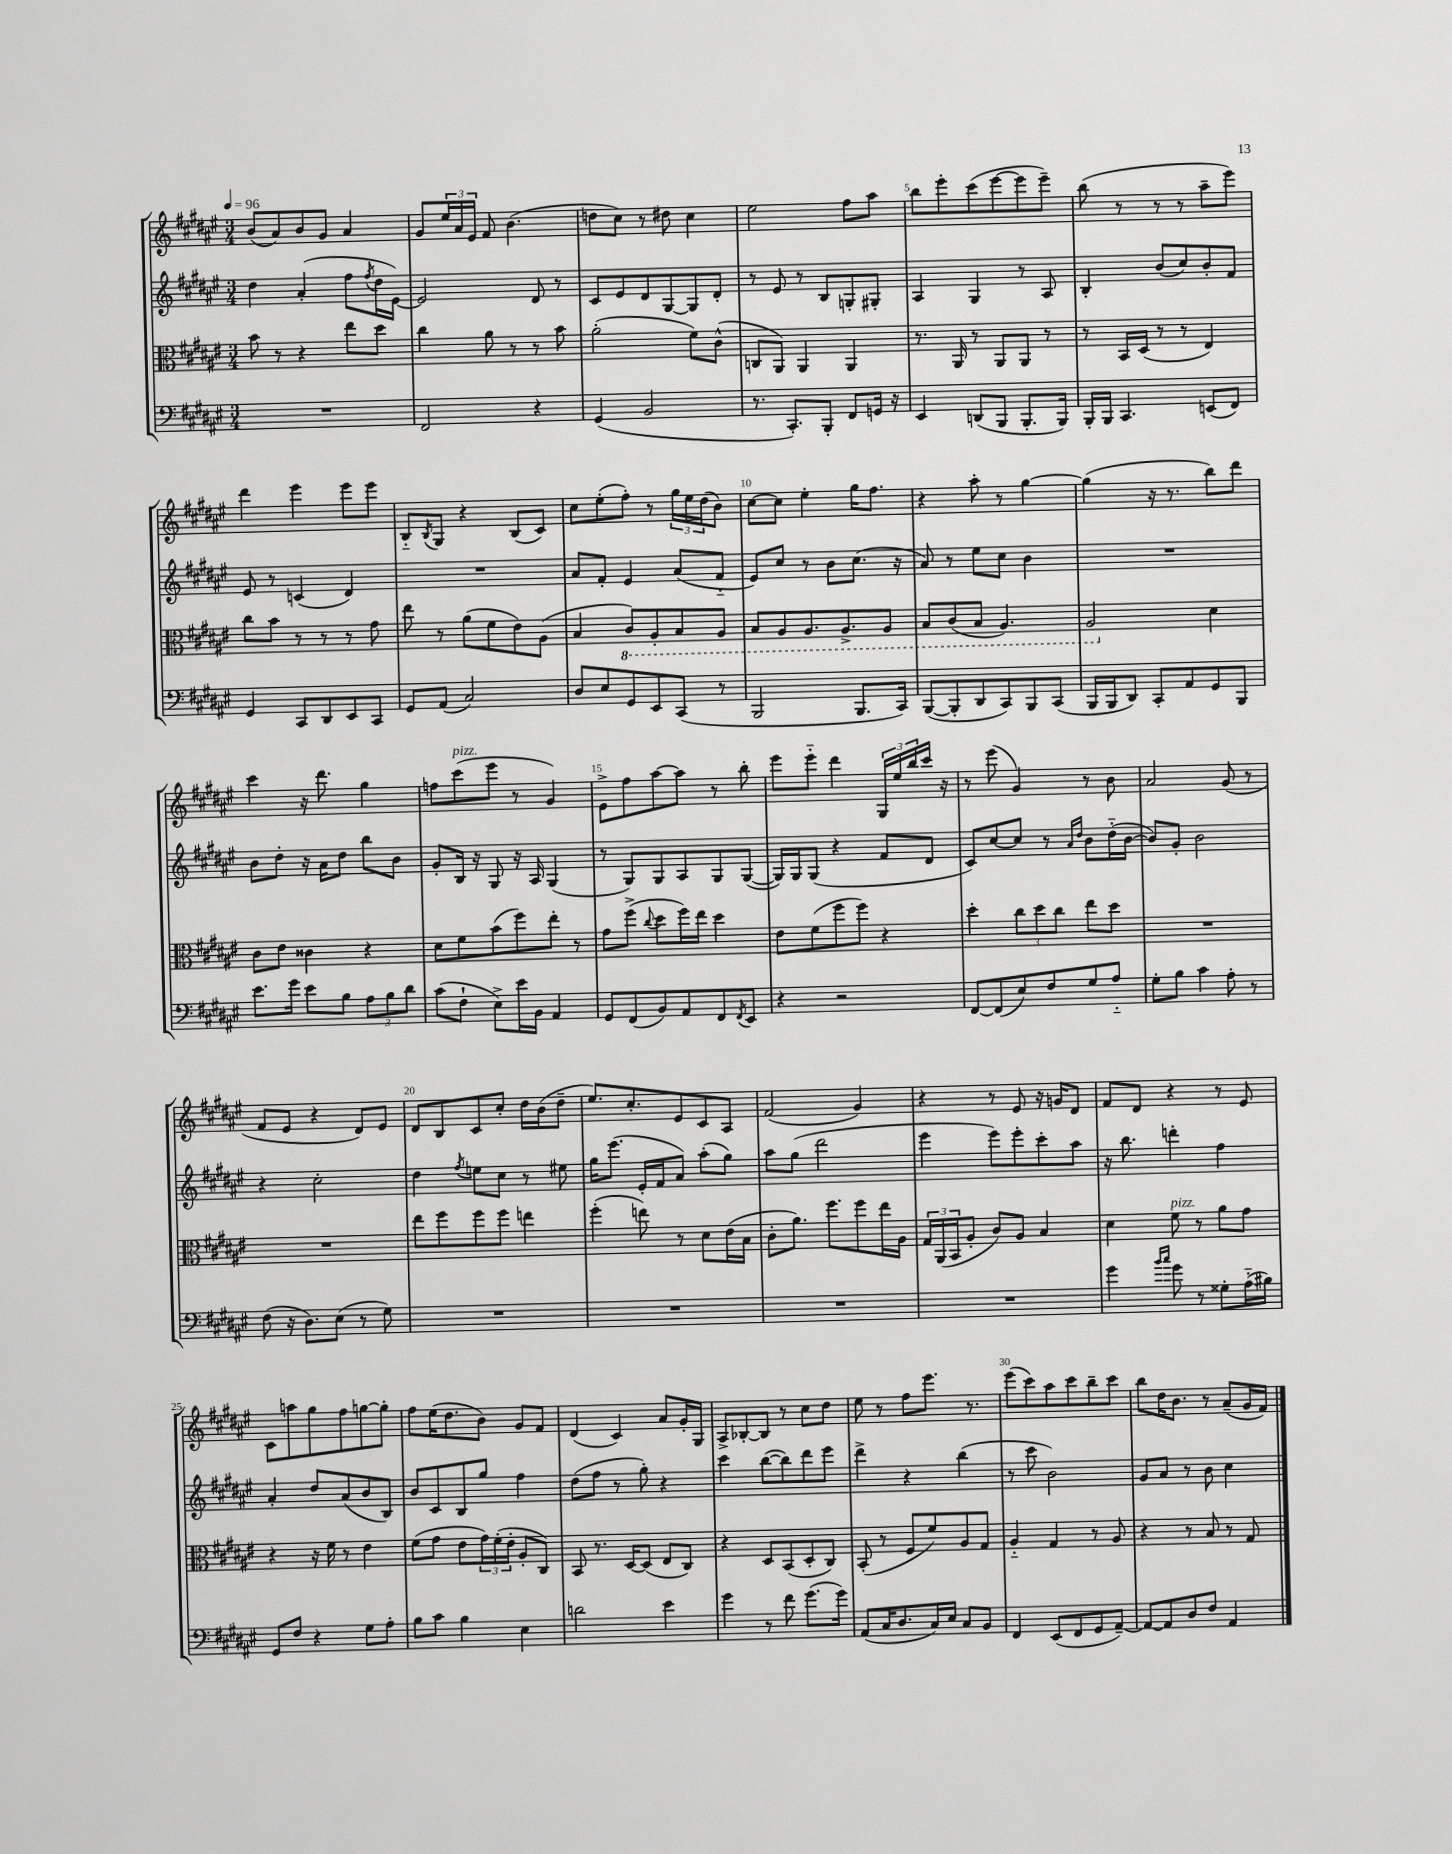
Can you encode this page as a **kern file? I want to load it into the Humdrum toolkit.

**kern	**kern	**kern	**kern
*staff4	*staff3	*staff2	*staff1
*clefF4	*clefC3	*clefG2	*clefG2
*k[f#c#g#d#a#e#]	*k[f#c#g#d#a#e#]	*k[f#c#g#d#a#e#]	*k[f#c#g#d#a#e#]
*M3/4	*M3/4	*M3/4	*M3/4
*MM96	*MM96	*MM96	*MM96
2.r	8b\	4dd#\	(8b/L
.	8r	.	8a#/)
.	4r	(4a#'/	8b/
.	.	.	8g#/J
.	8ee#\L	8ff#\L	4a#/
.	.	8qff#/	.
.	8dd#\J	16dd#\L	.
.	.	[16e#\JJ)	.
=	=	=	=
2FF#/	4cc#\	2e#/]	8g#/L
.	.	.	24ee#/L
.	.	.	24a#/
.	.	.	24e#/JJ
.	8a#\	.	8f#/
.	8r	.	(4.b\
4r	8r	8d#/	.
.	8b\	8r	.
=	=	=	=
(4GG#/	(2a#'\	8c#/L	8dd\L
.	.	8e#/	8cc#\J)
2BB/	.	8d#/	8r
.	.	[8G#/	8dd#\
.	8f#\L)	8G#/]	4cc#\
.	(8c#^^\J	8d#'/J	.
=	=	=	=
8.r	8C/L	8r	2ee#\
.	8AA#/J)	8e#/	.
8.CC#'/L)	.	.	.
.	4AA#/	8r	.
8BBB'/J	.	8B/L	.
8FF#/L	4AA#/	8G'/	8ff#\L
16GG/Jk	.	8G#'/J	8aa#\J
16r	.	.	.
=	=	=	=
4EE#/	8.r	4A#/	8bb\L
.	.	.	8eee#'\
.	16AA#/	.	.
(8DD/L	8r	4G#/	(8ccc#\
8BBB/J	8AA#/L	.	[8eee#\
8.BBB'/L	8AA#/J	8r	8eee#\]
.	8r	8A#/	8eee#~\J)
16BBB/Jk)	.	.	.
=	=	=	=
16BBB'/LL	8r	4B'/	(8bb\
16BBB/JJ	.	.	.
4.CC#/	16BB/LL	.	8r
.	(16D#/JJ	.	.
.	8r	(8b/L	8r
.	8r	8cc#/)	8r
(8EE/L	4E#/)	8b'/	8aa#~\L
8FF#/J)	.	8f#/J	8eee#\J)
=	=	=	=
4GG#/	8cc#\L	8e#/	4ddd#\
.	8b\J	8r	.
8CC#/L	8r	(4c/	4eee#\
8DD#/	8r	.	.
8EE#/	8r	4d#/)	8eee#\L
8CC#/J	8g#\	.	8eee#\J
=	=	=	=
8GG#/L	8ee#\	2.r	8B'~/L
.	.	.	8qB/
(8AA#/J	8r	.	8G#/J
2C#/)	(8a#\L	.	4r
.	8f#\	.	.
.	8e#\)	.	(8B/L
.	(8A#\J	.	8c#/J)
=	=	=	=
8D#/L	4B/	8a#/L	8cc#\L
8E#/	.	8f#'/J	(8ee#'\
8GG#/	8C#/L)	4e#/	8ff#'\J)
8EE#/	8AA#'/	.	8r
(8CC#/J	8BB/	(8a#/L	24gg#\LL
.	.	.	24ee#\
.	.	.	(24dd#\J
8r	8AA#/J	8f#'~/J	8b\J)
=	=	=	=
2BBB/	8BB/L	8e#/L)	[8cc#\L
.	8AA#/	8cc#/J	8cc#\]J
.	8.AA#/	8r	4ee#'\
.	.	8b\L	.
.	8.AA#^/	.	.
8.BBB/L	.	(8.cc#\J	16gg#\LK
.	.	.	8.ff#\J
.	8AA#/J	.	.
16CC#/Jk)	.	16r	.
=	=	=	=
([8BBB/L	8BB/L	8a#/)	4r
8BBB'/]	(8C#/	8r	.
8DD#/	8BB/J	8ee#\L	8aa#'\
8CC#/)	4.AA#/)	8cc#\J	8r
8BBB/	.	4b\	[4gg#\
(8CC#/J	.	.	.
=	=	=	=
16BBB/LL	2AA#/	2.r	(4gg#\]
16BBB/J	.	.	.
8DD#/J)	.	.	.
8CC#'/L	.	.	16r
.	.	.	8.r
8AA#/	.	.	.
8GG#/	4d#\	.	8bb\L)
8BBB/J	.	.	8ddd#\J
=	=	=	=
8.e#\L	8c#\L	8b\L	4ccc#\
.	8e#\J	8dd#'\J	.
16g#\Jk	.	.	.
8e#\L	4c##\	16r	16r
.	.	16a#\LK	8.ddd#\
8B\J	.	8dd#\J	.
12A#\L	4r	8bb\L	4gg#\
12B\	.	.	.
.	.	8b\J	.
12d#\J	.	.	.
=	=	=	=
(8c#\L	8d#\L	8g#'/L	8ff\L
8F#`\J	8f#\	16B/Jk	(8ccc#\
.	.	16r	.
8E#^\L)	(8b\	8G#/	8eee#\J
16e#\L	8ff#\)	16r	8r
16BB\JJ	.	16A#/	.
4AA#/	8ee#'\J	(4G#/	4g#/)
.	8r	.	.
=	=	=	=
8GG#/L	8g#\L	8r	8e#^\L
(8FF#/	(8ff#^\J	8G#/L)	8ff#\
.	8qqcc#/	.	.
8BB/)	8dd#\L	8G#/	[8aa#\
8AA#/	16ff#\L)	8A#/	8aa#\]J
.	16ee#\JJ	.	.
8FF#/	4dd#\	8G#/	8r
8qFF#/	.	.	.
8EE#/J	.	([8G#/J	8bb'\
=	=	=	=
4r	8e#\L	16G#/]LL)	8eee#\L
.	.	16G#/J	.
.	(8f#\	(8G#/J	8eee#'~\J
2r	8ff#\	4r	4ddd#\
.	8ff#\J)	.	.
.	4r	8f#/L	24G#/LL
.	.	.	24ee#/
.	.	.	24bb/
.	.	8d#/J	16ccc#/JJ
.	.	.	16r
=	=	=	=
[8FF#/L	4dd#'\	8c#/L)	8r
(8FF#/]	.	[8cc#/	(8eee#\
8E#/)	12cc#\L	8cc#/]J	4g#/)
.	12dd#\	.	.
8F#/	.	8r	.
.	12cc#\J	.	.
.	.	16qqa#/LL	.
.	.	16qqdd#/JJ	.
8G#/	8ee#\L	8b\L	8r
8A#'~/J	8dd#\J	(16dd#'~\L	8b\
.	.	[16b\JJ	.
=	=	=	=
8G#'\L	2.r	8b/]L)	2a#/
8B\J	.	8g#'/J	.
4c#\	.	2b\	.
8A#'\	.	.	(8g#/
8r	.	.	8r
=	=	=	=
(8F#\	2.r	4r	8f#/L
16r	.	.	8e#/J
8.D#\L)	.	.	.
.	.	2cc#'\	4r
(8E#\J	.	.	.
8r	.	.	8d#/L)
8G#\)	.	.	8e#/J
=	=	=	=
2.r	8ee#\L	4dd#\	8d#/L
.	8ff#\	.	8B/
.	.	8qff#/	.
.	8ff#\	8ee\L	8c#/
.	8ff#\J	8cc#\J	8cc#'/J
.	4ee\	8r	16dd#\LL
.	.	.	(16b\J
.	.	8ee#\	8dd#~\J
=	=	=	=
2.r	(4ff#'\	16gg#\LK	8.ee#/L)
.	.	(8.eee#\J	.
.	.	.	8.cc#'/
.	8ee\)	16e#'/LL	.
.	.	16f#/J	.
.	8r	8a#/J)	8e#/
.	8d#\L	(8aa#'\L	8c#/
.	(16e#\L	8gg#\J)	8A#/J
.	16B\JJ	.	.
=	=	=	=
2.r	8c#'\L	8aa#\L	(2f#/
.	8.a#\J)	(8gg#\J	.
.	.	2ddd#\	.
.	8.ff#\L	.	.
.	8ff#\	.	4g#/)
.	16ee#\L	.	.
.	16A#\JJ	.	.
=	=	=	=
2.r	24G#/LL	4eee#\	4r
.	(24AA#/	.	.
.	24BB/J	.	.
.	8A#'/J	.	.
.	8c#/L)	8eee#\L)	8r
.	8A#/J	8eee#'\	8e#/
.	4B/	8ccc#'\	16r
.	.	.	16g/LK
.	.	8aa#\J	8d#/J
=	=	=	=
4g#\	4d#\	16r	8f#/L
.	.	8.bb\	.
.	.	.	8d#/J
16qqb/LL	.	.	.
16qqcc#/JJ	.	.	.
8g#\	8f#\	4ddd'\	4r
8r	8r	.	.
8G##'\L	8a#\L	4ff#\	8r
(16A#'~\L	8g#\J	.	8e#/
16B#\JJ)	.	.	.
=	=	=	=
8GG#/L	4r	4a#'/	8c#\L
8F#/J	.	.	8aa\
4r	16r	8dd#/L	8gg#\
.	16f#\	.	.
.	8r	(8a#/	8ff#\
8G#\L	4e#\	8b/	[8gg\
8A#'\J	.	8B/J)	8gg'\]J
=	=	=	=
8B\L	(8f#\L	8b/L	8ff#\L
8c#\J	8g#\J	8c#/	(16ee#\K
.	.	.	8.dd#\
4B\	8e#\L	8B/	.
.	24g#\L)	8gg#/J	8b\J)
.	(24f#'\	.	.
.	24e#'\JJ	.	.
4E#\	8A#'/L	4ff#\	8g#/L
.	8C#/J)	.	8f#/J
=	=	=	=
2d\	8BB/	(8dd#\L	(4d#/
.	8.r	8ff#\J	.
.	.	8r	4c#/)
.	[16D#/LK	.	.
.	(8D#/]J	8gg#'\)	.
4e#\	8E#/L	4r	8a#/L
.	8C#/J)	.	16g#'/L
.	.	.	16G#/JJ
=	=	=	=
4g#\	4r	4ccc#\	8A#^/L
.	.	.	[8B-'/
8r	8D#/L	([8bb\L	8B-/]J
8f#\	(8BB/	8bb\])	8r
(8.g#\L	8D#'/	8ddd#\	8cc#\L
.	8C#/J)	8eee#\J	8dd#\J
16g#\Jk)	.	.	.
=	=	=	=
(8AA#/L	(8BB'/	4ddd#^\	8ee#\
16C#/K	8r	.	8r
8.D#/	.	.	.
.	8F#/L	4r	8ff#\L
16C#/L)	8f#/)	.	8.eee#\J
16E#/JJ	.	.	.
8C#/L	8A#/	(4bb\	.
.	.	.	8.r
8BB/J	8G#/J	.	.
=	=	=	=
4FF#/	4A#'~/	8r	(8eee#\L
.	.	8ccc#\	8ccc#\)
(8EE#/L	4G#/	2b\)	8aa#\
8FF#/	.	.	8ccc#\
8GG#/	8r	.	8bb~\
[8AA#~/J)	8A#/	.	8ccc#\J
=	=	=	=
8AA#/_L	4r	8g#/L	8bb\L
8AA#/]	.	8a#/J	16dd#\K
.	.	.	8.b\J
8D#/	8r	8r	.
8F#/J	8B/	8b\	8r
4AA#/	8r	4cc#\	(8a#~/L
.	8G#/	.	16g#/L
.	.	.	16f#/JJ)
==	==	==	==
*-	*-	*-	*-
